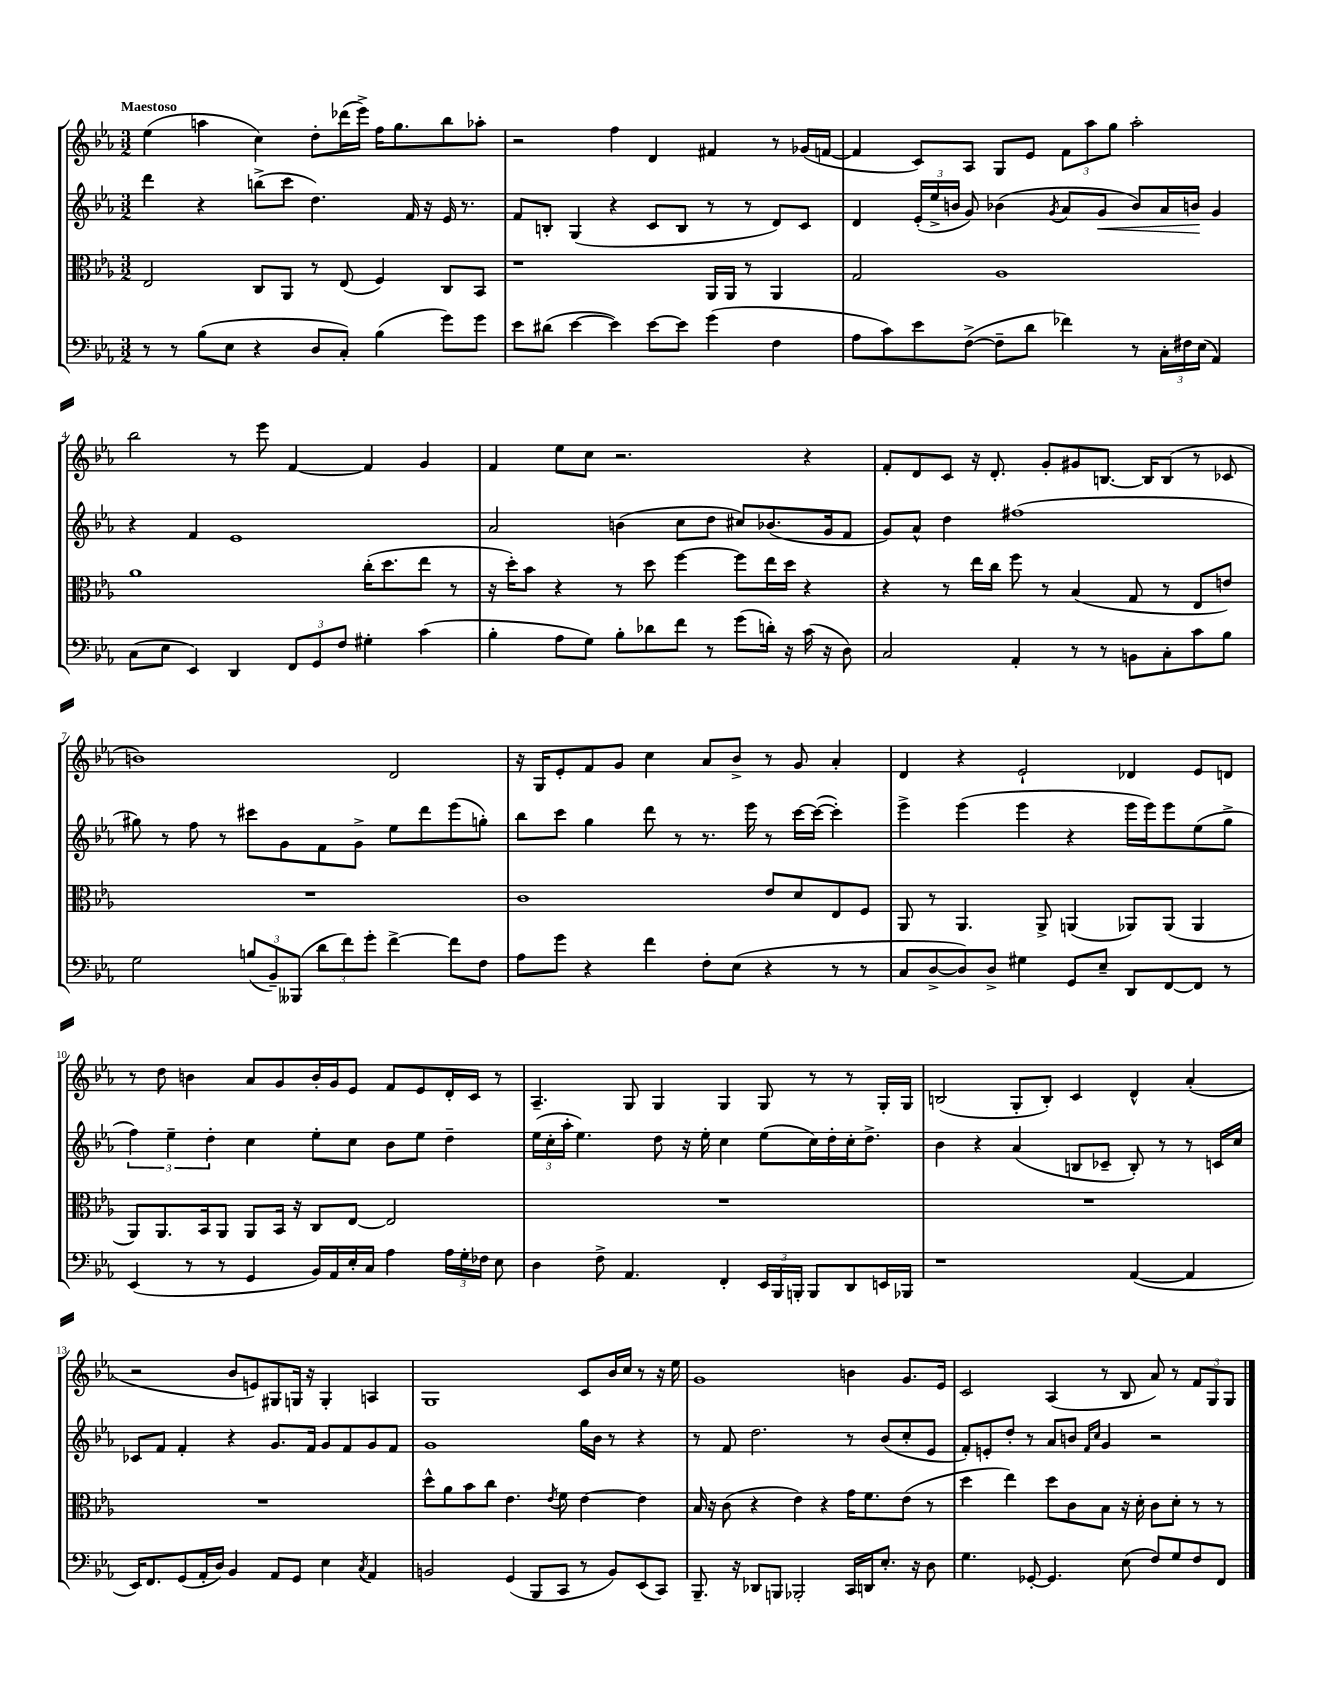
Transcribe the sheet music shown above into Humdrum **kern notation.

**kern	**kern	**kern	**kern
*staff4	*staff3	*staff2	*staff1
*clefF4	*clefC3	*clefG2	*clefG2
*k[b-e-a-]	*k[b-e-a-]	*k[b-e-a-]	*k[b-e-a-]
*M3/2	*M3/2	*M3/2	*M3/2
8r	2E-	4ddd	(4ee-
8r	.	.	.
(8B-	.	4r	4aa
8E-	.	.	.
4r	8C	(8bb^	4cc)
.	8AA-	8ccc	.
8D	8r	4.dd)	8dd'
8C')	(8E-	.	(16ddd-
.	.	.	16eee-^)
(4B-	4F)	.	16ff
.	.	.	8.gg
.	.	16f	.
.	.	16r	.
8g)	8C	16e-	8bb-
.	.	8.r	.
8g	8BB-	.	8aa-'
=	=	=	=
8e-	1r	8f	2r
(8d#	.	8B'	.
[4e-	.	(4G	.
4e-])	.	4r	4ff
[8e-	.	8c	4d
8e-]	.	8B	.
(4g	16AA-	8r	4f#
.	16AA-	.	.
.	8r	8r	.
4F	4AA-	8d)	8r
.	.	8c	(16g-
.	.	.	[16f
=	=	=	=
8A-	2G	4d	4f]
8c)	.	.	.
8e-	.	(24e-'	8c)
.	.	24ee-^	.
.	.	24b	.
([8F^	.	8g)	8A-
8F~]	1A-	(4b-	8G
8d	.	.	8e-
.	.	8qg	.
4f-)	.	8a-	12f
.	.	.	12aa-
.	.	8g	.
.	.	.	12gg
8r	.	8b-)	2aa-'
24C'	.	16a-	.
24F#	.	.	.
.	.	16b	.
(24E-	.	.	.
4AA-)	.	4g	.
=	=	=	=
(8C	1a-	4r	2bb-
8E-	.	.	.
4EE-)	.	4f	.
4DD	.	1e-	8r
.	.	.	8eee-
12FF	.	.	[4f
12GG	.	.	.
12F	.	.	.
4G#'	(16cc'	.	4f]
.	8.dd	.	.
(4c	8ee-	.	4g
.	8r	.	.
=	=	=	=
4B-'	16r	2a-	4f
.	16dd')	.	.
.	8b-	.	.
8A-	4r	.	8ee-
8G)	.	.	8cc
8B-'	8r	(4b	2.r
8d-	8dd	.	.
8f	[4ff	8cc	.
8r	.	8dd	.
(8g	8ff]	8cc#)	.
16d')	16ee-	(8.b-	.
16r	16dd	.	.
(16c	4r	.	4r
16r	.	16g	.
8D)	.	8f	.
=	=	=	=
2C	4r	8g)	8f'
.	.	8a-^^	8d
.	8r	4dd	8c
.	16ee-	.	16r
.	16cc	.	8.d'
4AA-'	8ff	(1ff#	.
.	8r	.	8g'
8r	(4B-	.	8g#
8r	.	.	[8.B
8BB	8G	.	.
.	.	.	16B]
8C'	8r	.	(8B
8c	8E-	.	8r
8B-	8e)	.	8c-
=	=	=	=
2G	1.r	8gg#)	1b)
.	.	8r	.
.	.	8ff	.
.	.	8r	.
(12B	.	8ccc#	.
12BB-~)	.	.	.
.	.	8g	.
(12BBB--	.	.	.
12d	.	8f	.
12f)	.	.	.
.	.	8g^	.
12g'	.	.	.
[4f^	.	8ee-	2d
.	.	8ddd	.
8f]	.	(8eee-	.
8F	.	8gg')	.
=	=	=	=
8A-	1c	8bb-	16r
.	.	.	16G
8g	.	8ccc	8e-'
4r	.	4gg	8f
.	.	.	8g
4f	.	8ddd	4cc
.	.	8r	.
8F'	.	8.r	8a-
(8E-	.	.	8b-^
.	.	16eee-	.
4r	8e-	8r	8r
.	8d	[16ccc	8g
.	.	(16ccc_	.
8r	8E-	4ccc'])	4a-'
8r	8F	.	.
=	=	=	=
8C	8AA-	4eee-^	4d
[8D^	8r	.	.
8D])	4.AA-	(4eee-	4r
8D^	.	.	.
4G#	.	4eee-	2e-`
.	8AA-^	.	.
8GG	(4AA	4r	.
8E-~	.	.	.
8DD	8AA-)	16eee-	4d-
.	.	16eee-)	.
[8FF	(8AA-	8eee-	.
8FF]	4AA-	(8ee-	8e-
8r	.	8gg^	8d
=	=	=	=
(4EE-	8AA-)	6ff)	8r
.	8.AA-	.	8dd
.	.	6ee-~	.
8r	.	.	4b
.	16BB-	.	.
.	.	6dd'	.
8r	8AA-	.	.
4GG	8AA-	4cc	8a-
.	16BB-	.	8g
.	16r	.	.
16BB-)	8C	8ee-'	16b'
16AA-	.	.	16g
16E-'	[8E-	8cc	8e-
16C	.	.	.
4A-	2E-]	8b-	8f
.	.	8ee-	8e-
24A-	.	4dd~	16d'
24G'	.	.	.
.	.	.	16c
24F-	.	.	.
8E-	.	.	8r
=	=	=	=
4D	1.r	(24ee-	4.A-~
.	.	24cc'	.
.	.	24aa-'	.
.	.	4.ee-)	.
8F^	.	.	.
4.AA-	.	.	8G
.	.	8dd	4G
.	.	16r	.
.	.	16ee-'	.
4FF'	.	4cc	4G
24EE-	.	(8ee-	8G
24BBB-	.	.	.
24BBB'	.	.	.
8BBB	.	16cc)	8r
.	.	16dd'	.
8DD	.	16cc'	8r
.	.	8.dd^	.
16EE	.	.	16G'
16BBB-	.	.	16G
=	=	=	=
1r	1.r	4b-	(2B
.	.	4r	.
.	.	(4a-	8G'
.	.	.	8B')
.	.	8B	4c
.	.	8c-~	.
([4AA-	.	8B')	4d^^
.	.	8r	.
4AA-]	.	8r	(4a-'
.	.	16c	.
.	.	16cc	.
=	=	=	=
16EE-)	1.r	8c-	2r
8.FF	.	.	.
.	.	8f	.
(8GG	.	4f'	.
16AA-'	.	.	.
16D)	.	.	.
4BB-	.	4r	8b-
.	.	.	8e)
8AA-	.	8.g	8G#
8GG	.	.	16G
.	.	16f	16r
4E-	.	8g	4G'
.	.	8f	.
8qC	.	.	.
4AA-	.	8g	4A
.	.	8f	.
=	=	=	=
2BB	8dd^^	1g	1G
.	8a-	.	.
.	8b-	.	.
.	8cc	.	.
(4GG	4.e-	.	.
8BBB-	.	.	.
.	8qe-	.	.
8CC	8f	.	.
8r	[4e-	16gg	8c
.	.	16b-	.
8BB)	.	8r	16b-
.	.	.	16cc
(8EE-	4e-]	4r	8r
8CC)	.	.	16r
.	.	.	16ee-
=	=	=	=
8.BBB-~	16B-	8r	1g
.	16r	.	.
.	(8c	8f	.
16r	.	.	.
8DD-	4r	2.dd	.
8BBB	.	.	.
2BBB-'	4e-)	.	.
.	4r	.	.
16CC	16g	8r	4b
16DD	8.f	.	.
8.E-'	.	(8b-	.
.	(8e-	8cc'	8.g
16r	.	.	.
8D	8r	8e-	.
.	.	.	16e-
=	=	=	=
4.G	4dd	8f')	2c
.	.	8e'	.
.	4ee-)	8dd'	.
[8GG-'	.	8r	.
4.GG-]	8dd	8a-	(4A-
.	8c	8b	.
.	.	16qqf	.
.	.	16qqcc	.
.	8B-	4g	8r
(8E-	16r	.	8B-
.	16d'	.	.
8F)	8c	2r	8a-)
8G	8d'	.	8r
8F	8r	.	12f
.	.	.	12G
8FF	8r	.	.
.	.	.	12G
==	==	==	==
*-	*-	*-	*-
